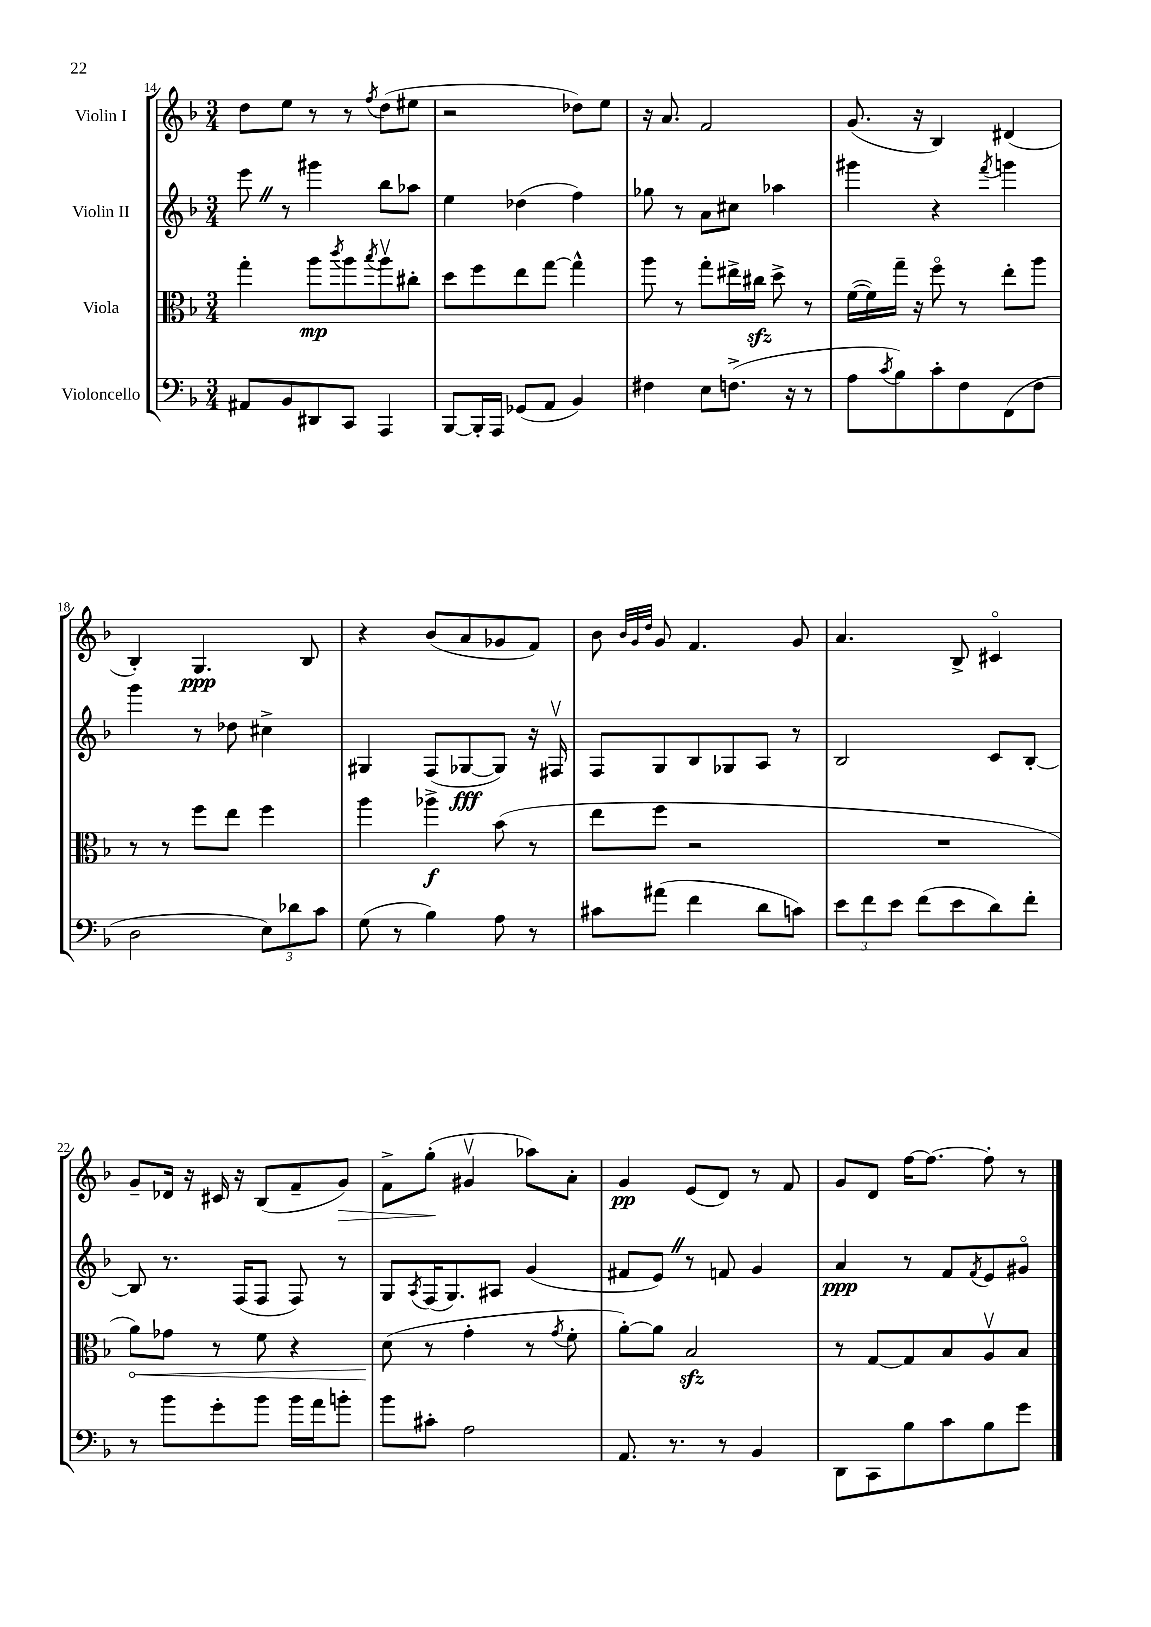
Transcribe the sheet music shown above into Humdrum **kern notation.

**kern	**kern	**dynam	**kern	**dynam	**kern	**dynam
*part4	*part3	*part3	*part2	*part2	*part1	*part1
*staff4	*staff3	*staff3	*staff2	*staff2	*staff1	*staff1
*I"Violoncello	*I"Viola	*	*I"Violin II	*	*I"Violin I	*
*clefF4	*clefC3	*	*clefG2	*	*clefG2	*
*k[b-]	*k[b-]	*	*k[b-]	*	*k[b-]	*
*M3/4	*M3/4	*	*M3/4	*	*M3/4	*
=14	=14	=14	=14	=14	=14	=14
8AA#X/L	4gg'\	.	8eeeZ\	.	8dd\L	.
8BB-/	.	.	8r	.	8ee\J	.
8DD#X/	8aa\L	mp	4ggg#X\	.	8r	.
.	8qccc/	.	.	.	.	.
8CC/J	8aa\	.	.	.	8r	.
.	8qbb-/	.	.	.	8qff/	.
4AAA/	8aav\	.	8bb-\L	.	(8dd\L	.
.	8cc#X'\J	.	8aa-X\J	.	8ee#X\J	.
=15	=15	=15	=15	=15	=15	=15
[8BBB-/L	8dd\L	.	4ee\	.	2r	.
16BBB-'/L]	8ff\	.	.	.	.	.
16AAA/JJ	.	.	.	.	.	.
(8GG-X/L	8ee\	.	(4dd-X\	.	.	.
8AA/J	[8gg\J	.	.	.	.	.
4BB-/)	4gg^^\]	.	4ff\)	.	8dd-X\L)	.
.	.	.	.	.	8ee\J	.
=16	=16	=16	=16	=16	=16	=16
4F#X\	8aa\	.	8gg-X\	.	16r	.
.	.	.	.	.	8.a/	.
.	8r	.	8r	.	.	.
8E\L	8gg'\L	.	8a\L	.	2f/	.
(8.Fn^\J	16ee#X^\L	.	8cc#X\J	.	.	.
.	16cc#Xzz\JJ	.	.	.	.	.
.	8dd^\	.	4aa-X\	.	.	.
16r	.	.	.	.	.	.
8r	8r	.	.	.	.	.
=17	=17	=17	=17	=17	=17	=17
8A\L	([16f\LL	.	4ggg#X\	.	(8.g/	.
.	16f\])	.	.	.	.	.
8qc/	.	.	.	.	.	.
8B-\)	16gg~\JJ	.	.	.	.	.
.	16r	.	.	.	16r	.
8c'\	8ff\	.	4r	.	4B-/)	.
8F\	8r	.	.	.	.	.
.	.	.	8qfff/	.	.	.
(8FF\	8ee'\L	.	4gggn\	.	(4d#X/	.
8F\J	8aa\J	.	.	.	.	.
!!LO:LB:g=z
=18	=18	=18	=18	=18	=18	=18
2D\	8r	.	4ggg\	.	4B-'/)	.
.	8r	.	.	.	.	.
.	8ff\L	.	8r	.	4.G/	ppp
.	8ee\J	.	8dd-X\	.	.	.
12E\L)	4ff\	.	4cc#X^\	.	.	.
12d-X\	.	.	.	.	.	.
.	.	.	.	.	8B-/	.
12c\J	.	.	.	.	.	.
=19	=19	=19	=19	=19	=19	=19
(8G\	4aa\	.	4G#X/	.	4r	.
8r	.	.	.	.	.	.
4B-\)	4aa-X^\	f	(8F/L	.	(8b-/L	.
.	.	.	[8G-X/	fff	8a/	.
8A\	(8b-\	.	8G-/J])	.	8g-X/	.
8r	8r	.	16r	.	8f/J)	.
.	.	.	16F#Xv/	.	.	.
=20	=20	=20	=20	=20	=20	=20
8c#X\L	8ee\L	.	8F/L	.	8b-\	.
.	.	.	.	.	32qqb-/LLL	.
.	.	.	.	.	32qqg/	.
.	.	.	.	.	32qqdd/JJJ	.
(8a#X\J	8ff\J	.	8G/	.	8g/	.
4f\	2r	.	8B-/	.	4.f/	.
.	.	.	8G-X/	.	.	.
8d\L	.	.	8A/J	.	.	.
8cn\J)	.	.	8r	.	8g/	.
=21	=21	=21	=21	=21	=21	=21
12e\L	2.r	.	2B-/	.	4.a/	.
12f\	.	.	.	.	.	.
12e\J	.	.	.	.	.	.
(8f\L	.	.	.	.	.	.
8e\	.	.	.	.	8B-^/	.
8d\)	.	.	8c/L	.	4c#X/	.
8f'\J	.	.	[8B-'/J	.	.	.
!!LO:LB:g=z
=22	=22	=22	=22	=22	=22	=22
!	!	!LO:HP:b	!	!	!	!
8r	8a\L)	<	8B-/]	.	8g~/L	.
8b-\L	8g-X\J	.	8.r	.	16d-X/Jk	.
.	.	.	.	.	16r	.
8g'\	8r	.	.	.	16c#X/	.
.	.	.	(16F/KL	.	16r	.
8b-\J	8f\	.	8F/J	.	(8B-/L	.
16b-\LL	4r	.	8F/)	.	8f~/	.
16a\J	.	.	.	.	.	.
!	!	!	!	!	!	!LO:HP:b
8bn'\J	.	.	8r	.	8g/J)	>
=23	=23	=23	=23	=23	=23	=23
8b-\L	(8d\	.	8G/L	.	8f^\L	.
.	.	.	8qA/	.	.	.
8c#X'\J	8r	[	(16F/K	.	(8gg'\J	.
.	.	.	8.G/)	.	.	.
2A\	4g'\	.	.	.	4g#Xv/	]
.	.	.	8A#X/J	.	.	.
.	8r	.	(4g/	.	8aa-X\L)	.
.	8qg/	.	.	.	.	.
.	8f'\	.	.	.	8a'\J	.
=24	=24	=24	=24	=24	=24	=24
8.AA/	[8a'\L)	.	8f#X/L	.	4g/	pp
.	8a\J]	.	8eZ/J)	.	.	.
8.r	.	.	.	.	.	.
.	2B-zz/	.	8r	.	(8e/L	.
8r	.	.	8fn/	.	8d/J)	.
4BB-/	.	.	4g/	.	8r	.
.	.	.	.	.	8f/	.
=25	=25	=25	=25	=25	=25	=25
8DD\L	8r	.	4a/	ppp	8g/L	.
8CC\	[8G/L	.	.	.	8d/J	.
8B-\	8G/]	.	8r	.	[16ff\KL	.
.	.	.	.	.	8.ff\J_	.
8c\	8B-/	.	8f/L	.	.	.
.	.	.	8qf/	.	.	.
8B-\	8Av/	.	8e/	.	8ff'\]	.
8g\J	8B-/J	.	8g#X/J	.	8r	.
==	==	==	==	==	==	==
*-	*-	*-	*-	*-	*-	*-
